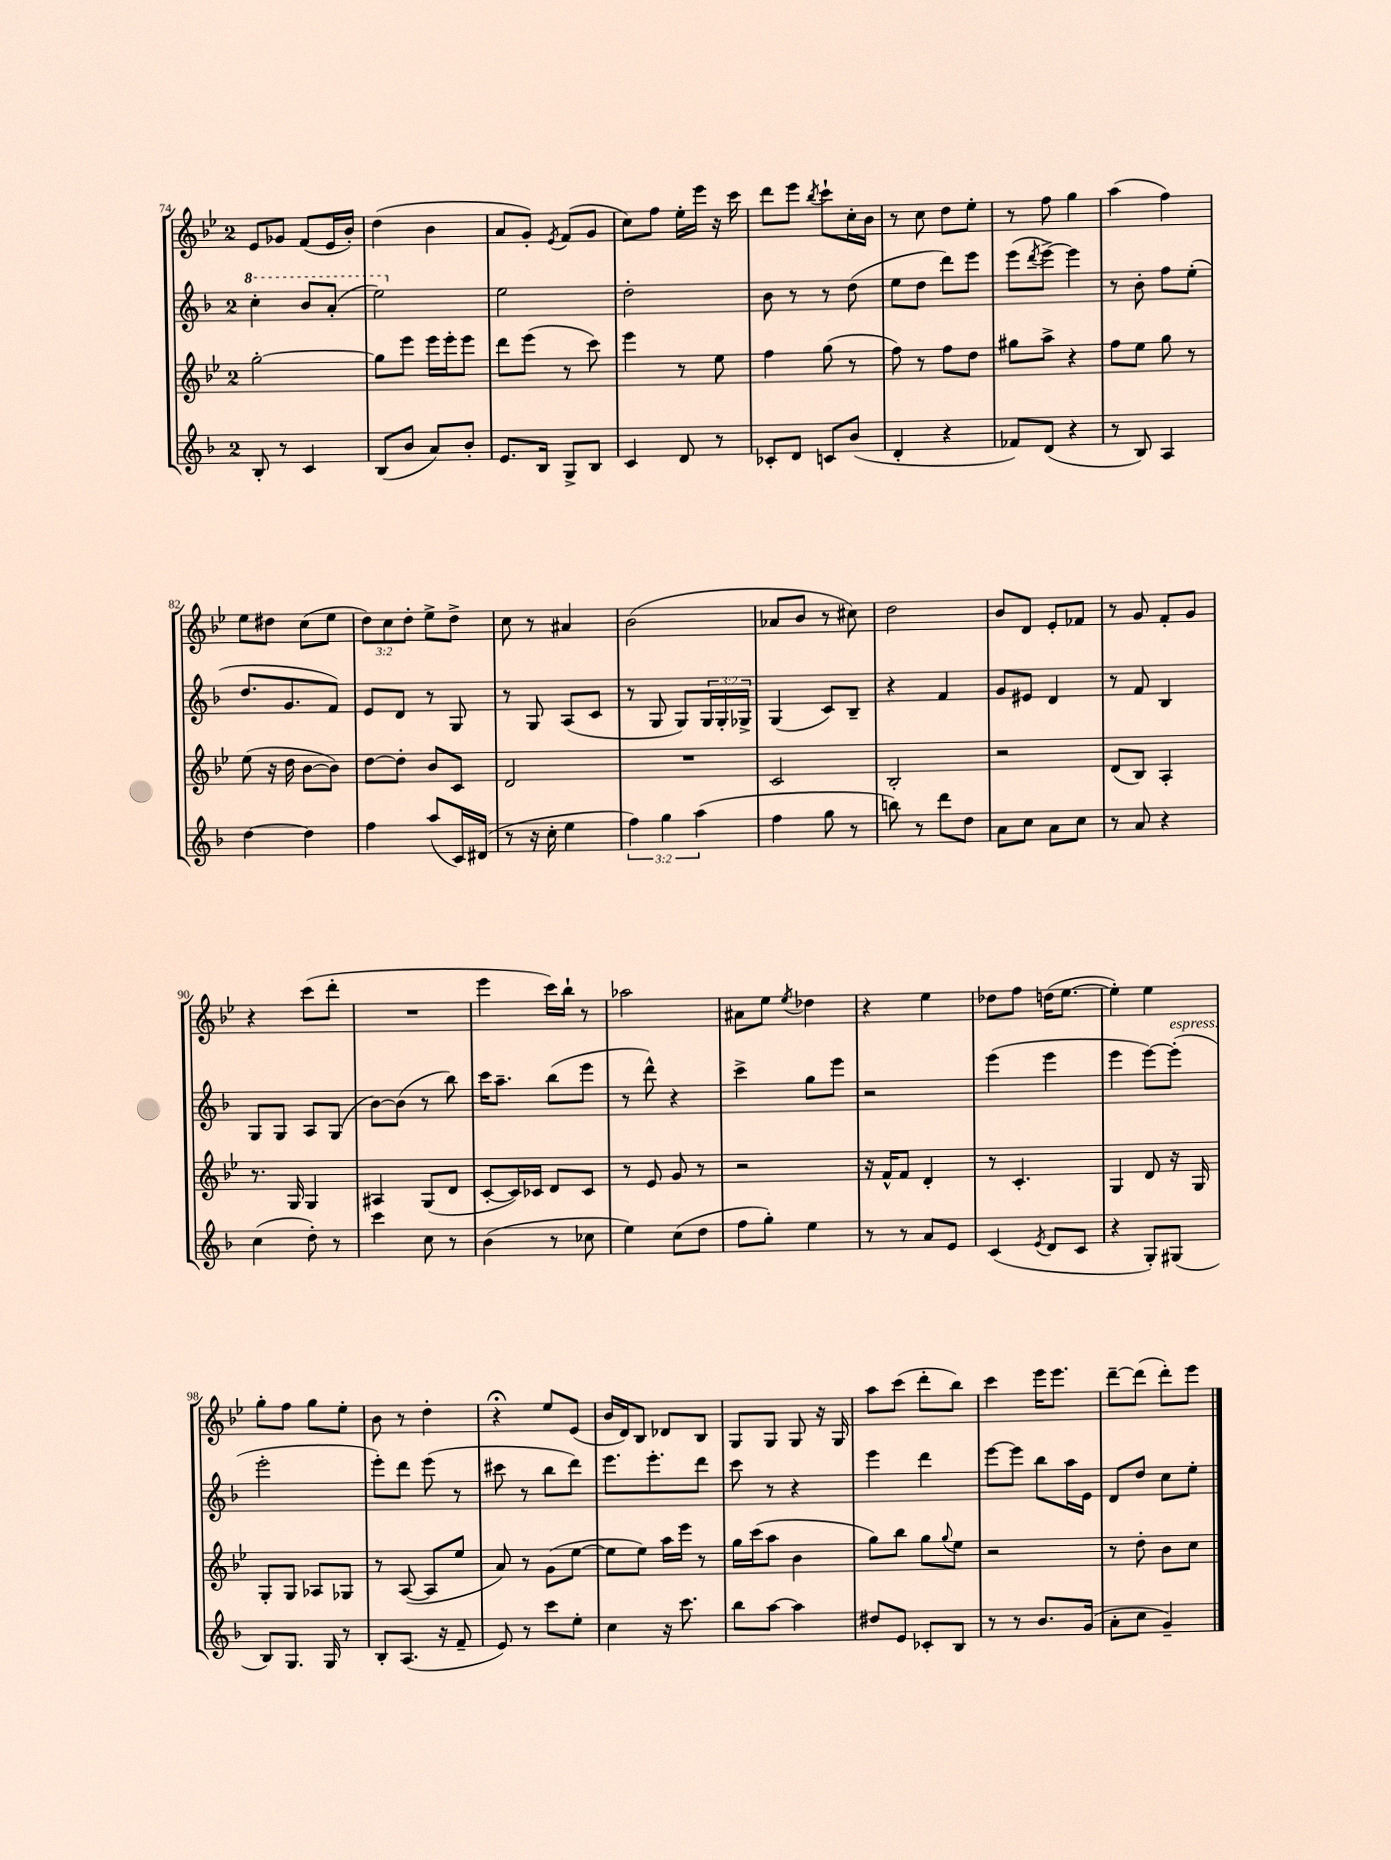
<<
\new StaffGroup <<
\new Staff = "s0" {
    \clef treble \key bes \major \once \override Staff.TimeSignature.style = #'single-digit \time 2/4 \override Staff.TupletNumber.text = #tuplet-number::calc-fraction-text
    ees'8 ges'8 f'8( ees'16 bes'16-.) |
    d''4( bes'4 |
    a'8 g'8-.) \acciaccatura { ees'8 } f'8( g'8 |
    c''8) f''8 ees''16-. ees'''16 r16 c'''16 |
    d'''8 ees'''8 \acciaccatura { bes''8 } c'''8-! c''16-. bes'16 |
    r8 c''8 d''8 ees''8-. |
    r8 f''8 g''4 |
    a''4( f''4) |
    ees''8 dis''8 c''8( ees''8 |
    \tuplet 3/2 { d''8) c''8 d''8-. } ees''8-> d''8-> |
    c''8 r8 ais'4 |
    bes'2( |
    aes'8 bes'8 r8 cis''8) |
    d''2 |
    bes'8 d'8 ees'8-. fes'8 |
    r8 g'8 f'8-. g'8 |
    r4 c'''8( d'''8-. |
    R2 |
    ees'''4 c'''16) bes''16-! r8 |
    aes''2 |
    ais'8 ees''8 \acciaccatura { ees''8 } des''4 |
    r4 ees''4 |
    des''8 f''8 d''16( ees''8.~ |
    ees''4-.) ees''4 |
    g''8-. f''8 g''8 ees''8-. |
    bes'8 r8 d''4-. |
    r4\fermata ees''8 ees'8( |
    bes'16 d'16) bes8 des'8 bes8 |
    g8 g8 g8 r16 g16 |
    a''8 c'''8( d'''8-. bes''8) |
    c'''4 ees'''16 ees'''8. |
    d'''8~-- d'''8( d'''8-.) ees'''8 \bar "|." |
}
\new Staff = "s1" {
    \clef treble \key f \major \once \override Staff.TimeSignature.style = #'single-digit \time 2/4 \override Staff.TupletNumber.text = #tuplet-number::calc-fraction-text
    \ottava #1 c'''4-. bes''8 a''8-.( |
    e'''2) \ottava #0 |
    e''2 |
    d''2-. |
    bes'8 r8 r8 d''8( |
    e''8 d''8 d'''8) e'''8 |
    e'''8( \acciaccatura { d'''8 } e'''8~->) e'''4 |
    r8 bes'8-. f''8 e''8-.( |
    d''8. g'8. f'8) |
    e'8 d'8 r8 g8 |
    r8 g8 a8( c'8 |
    r8 g8 g8) \tuplet 3/2 { g16 g16-. ges16-> } |
    g4( c'8) bes8-- |
    r4 f'4 |
    g'8 eis'8 d'4 |
    r8 f'8 bes4 |
    g8 g8 a8 g8( |
    bes'8~) bes'8( r8 bes''8) |
    c'''16 a''8.-- bes''8( e'''8 |
    r8 d'''8-^) r4 |
    c'''4-> g''8 e'''8 |
    r2 |
    e'''4( e'''4 |
    e'''4 e'''8~) e'''8-.^\markup { \italic "espress." }( |
    e'''2-. |
    e'''8-.) d'''8 e'''8( r8 |
    cis'''8 r8 bes''8 d'''8) |
    e'''8. e'''8.-. d'''8 |
    c'''8 r8 r4 |
    e'''4 d'''4 |
    e'''8~ e'''8 bes''8 a''16 e'16 |
    d'8 d''8 c''8 e''8-. \bar "|." |
}
\new Staff = "s2" {
    \clef treble \key bes \major \once \override Staff.TimeSignature.style = #'single-digit \time 2/4
    g''2~-. |
    g''8 ees'''8 ees'''16 ees'''16-. ees'''8 |
    d'''8 ees'''8( r8 c'''8) |
    ees'''4 r8 ees''8 |
    f''4 g''8( r8 |
    f''8) r8 f''8 d''8 |
    gis''8 a''8-> r4 |
    f''8 ees''8 g''8 r8 |
    ees''8( r16 d''16 bes'8~ bes'8) |
    d''8~ d''8-. bes'8 c'8 |
    d'2 |
    R2 |
    c'2 |
    bes2-. |
    r2 |
    d'8( bes8) a4-. |
    r8. g16 g4 |
    ais4 g8( d'8 |
    c'8~-. c'16) ces'16 d'8 ces'8 |
    r8 ees'8 g'8 r8 |
    r2 |
    r16 f'16-^ f'8 d'4-. |
    r8 c'4.-. |
    g4 d'8 r16 g16 |
    g8-. g8 aes8 ges8 |
    r8 a8~( a8 ees''8 |
    a'8) r8 g'8( ees''8~ |
    ees''8 ees''8) a''16 ees'''16 r8 |
    g''16 c'''16( a''8 bes'4 |
    g''8) bes''8 g''8 \appoggiatura { g''8 } ees''8 |
    r2 |
    r8 d''8-. bes'8 c''8 \bar "|." |
}
\new Staff = "s3" {
    \clef treble \key f \major \once \override Staff.TimeSignature.style = #'single-digit \time 2/4 \override Staff.TupletNumber.text = #tuplet-number::calc-fraction-text
    bes8-. r8 c'4 |
    bes8( bes'8 a'8) bes'8-. |
    e'8. bes16 g8-> bes8 |
    c'4 d'8 r8 |
    ces'8-. d'8 c'8 bes'8( |
    d'4-. r4 |
    fes'8) d'8( r4 |
    r8 bes8) a4 |
    d''4~ d''4 |
    f''4 a''8( c'16) dis'16( |
    r8 r16 c''16-. e''4 |
    \tuplet 3/2 { f''4) g''4 a''4( } |
    f''4 g''8 r8 |
    b''8) r8 d'''8 d''8 |
    a'8 c''8 a'8 c''8 |
    r8 a'8 r4 |
    c''4( d''8-.) r8 |
    c'''4 c''8 r8 |
    bes'4( r8 ces''8 |
    e''4) c''8( d''8 |
    f''8 g''8-.) e''4 |
    r8 r8 a'8 e'8 |
    c'4( \acciaccatura { e'8 } d'8 c'8 |
    r4 g8-.) gis8( |
    bes8) g8. g16 r8 |
    bes8-. a8.( r16 f'8-- |
    e'8) r8 c'''8 e''8-. |
    c''4 r16 c'''8. |
    bes''8 a''8~ a''4 |
    dis''8 e'8 ces'8-. bes8 |
    r8 r8 bes'8. g'16( |
    a'8-. c''8 g'4--) \bar "|." |
}
>>
>>
\layout { \context { \Score currentBarNumber = #74 } }
